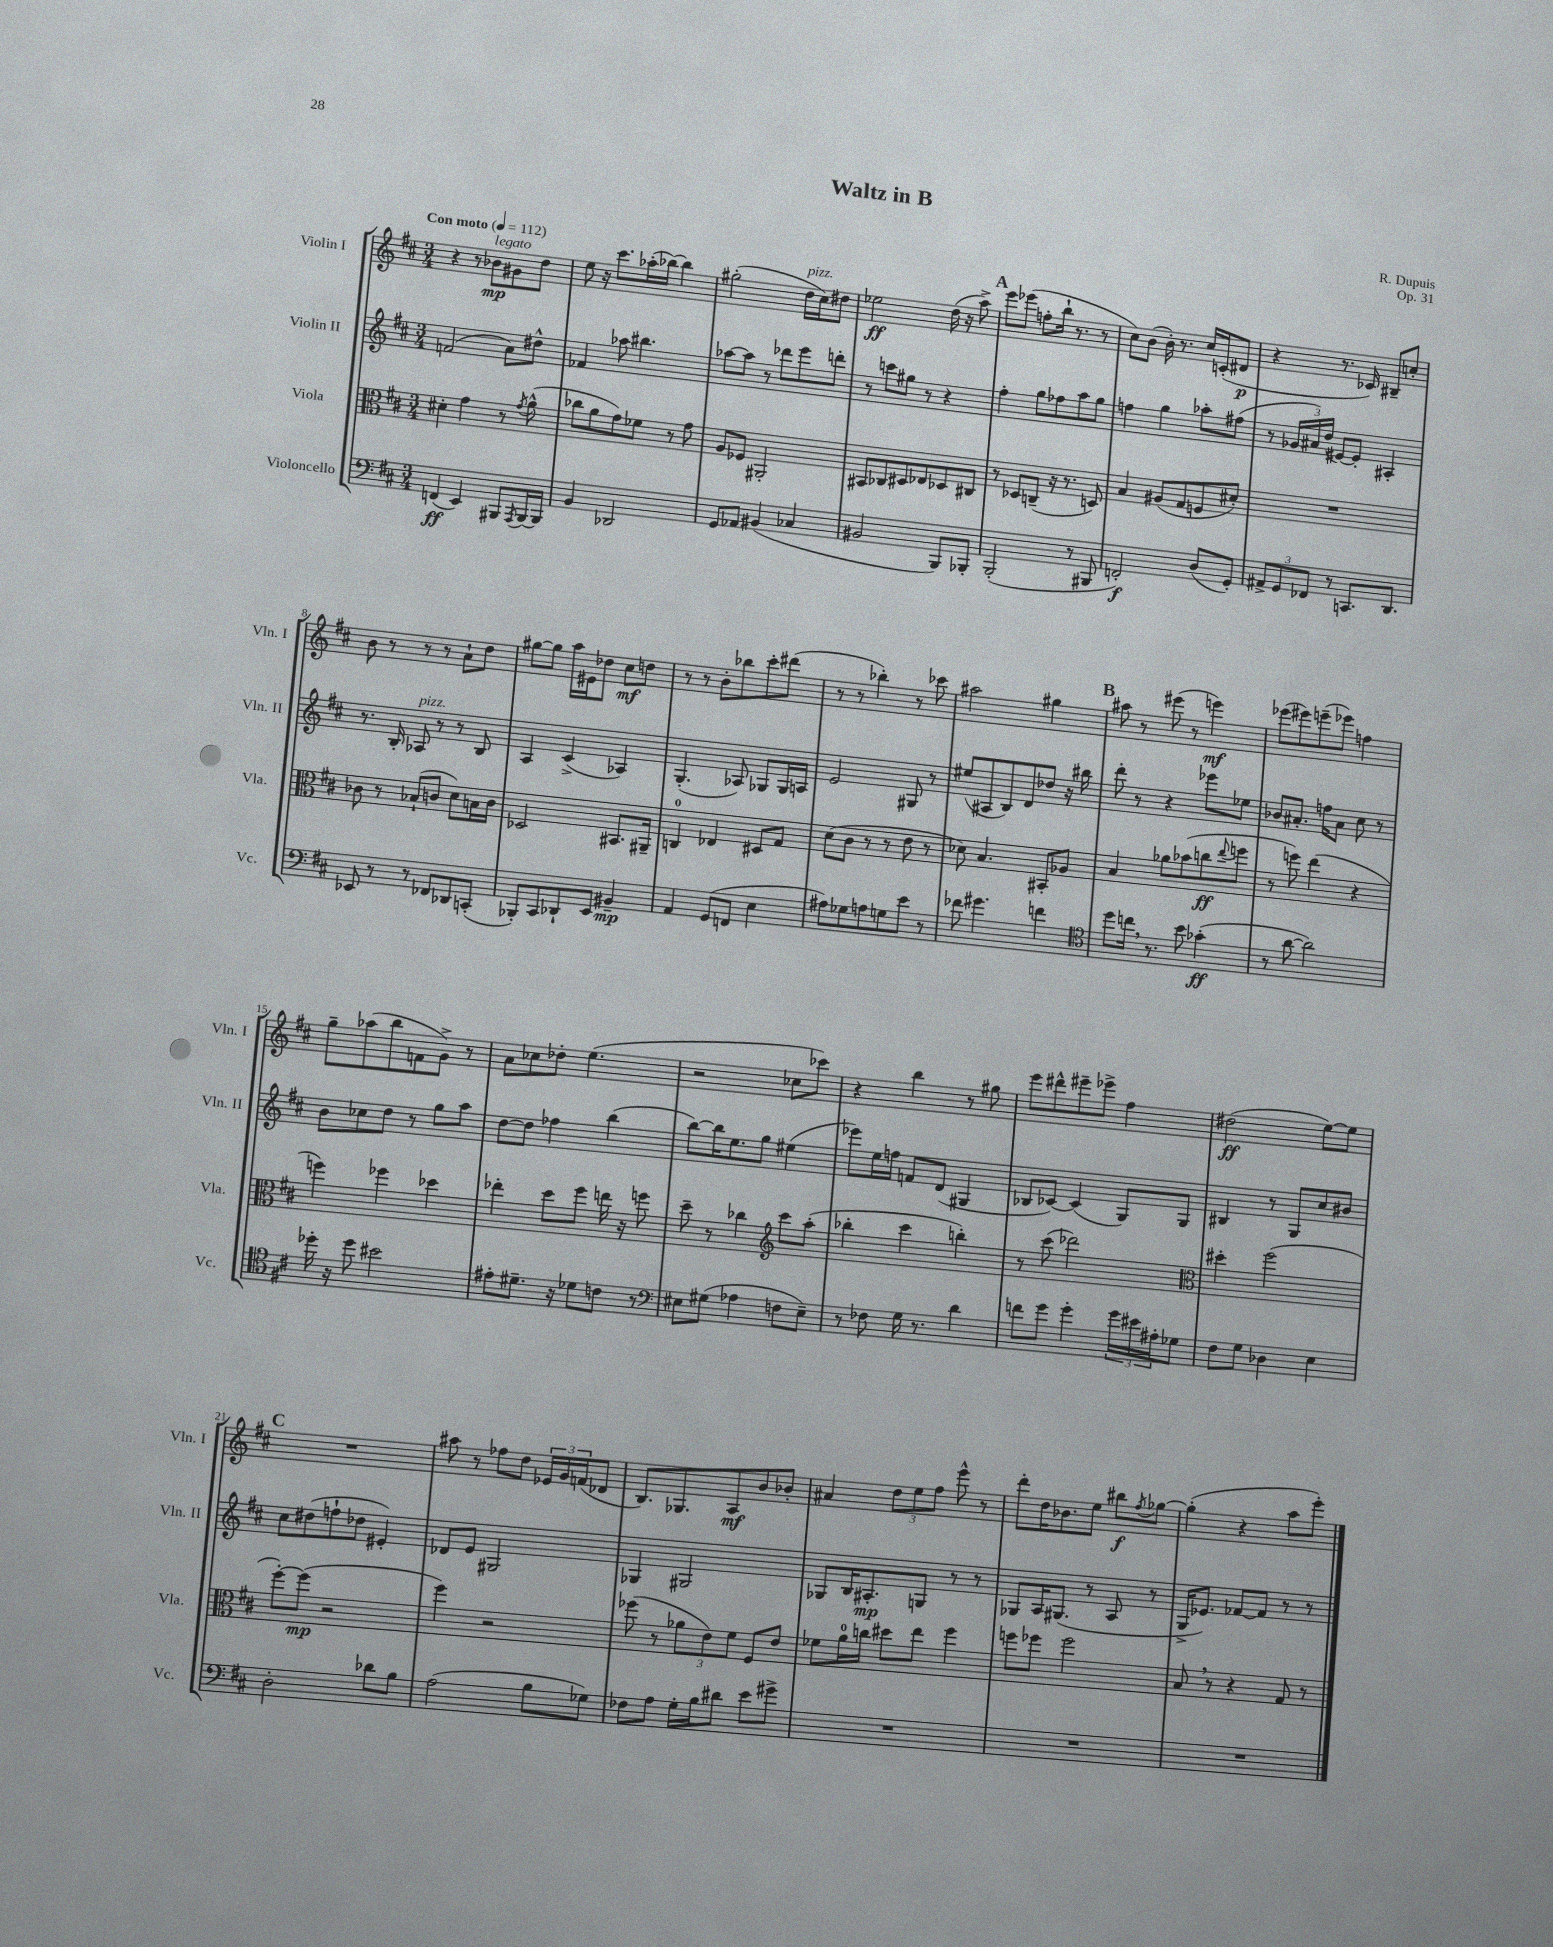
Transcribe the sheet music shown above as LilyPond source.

\header { title = "Waltz in B" composer = "R. Dupuis" opus = "Op. 31" }
<<
\new StaffGroup <<
\new Staff = "s0" \with { instrumentName = "Violin I" shortInstrumentName = "Vln. I" } {
    \clef treble \key d \major \numericTimeSignature \time 3/4 \tempo "Con moto" 4 = 112
    r4 r8 bes'8\mp^\markup { \italic "legato" } gis'8 d''8 |
    e''8 r16 cis'''8. aes''16-.( bes''16~) bes''4 |
    gis''2-.( d''16^\markup { \italic "pizz." } cis''16) dis''8 |
    ees''2\ff d''16( r16 a''8->) |
    \mark \markup { \bold "A" } e'''8 ees'''8( f''8-. b''16-! r8. r8 |
    cis''8) b'8( b'16-.) r8. cis''16 c'16-.( dis'8\p |
    r4 r8. ces'16) bis8-- c''8-. |
    b'8 r8 r8 r8 a'8-! d''8 |
    gis''8~ gis''8 a''16 eis'16 des''8 cis''8\mf d''8 |
    r8 r8 b'8-. bes''8 cis'''8-. dis'''8( |
    r8 r8 bes''4-.) r8 ces'''8 |
    ais''2 gis''4 |
    \mark \markup { \bold "B" } ais''8 r8 eis'''8( r8 e'''4\mf) |
    ees'''8( eis'''8) e'''8--( ees'''8) f''4 |
    g''8-- aes''8( b''8 f'8 g'8->) r8 |
    a'8 ces''8 des''8-. e''4.( |
    r2 ces''8 ces'''8) |
    r4 b''4 r8 gis''8 |
    e'''8 dis'''8-^ eis'''8-- ees'''8-> fis''4 |
    dis''2\ff( e''8~) e''8 |
    \mark \markup { \bold "C" } R2. |
    ais''8 r8 fes''8 d''8 \tuplet 3/2 { ees'16 g'16 f'16( } des'8 |
    b8.) ges8. a8\mf b'8 bes'8-. |
    ais'4 \tuplet 3/2 { d''8 e''8 fis''8 } e'''8-^ r8 |
    d'''8-. d''16 bes'8. e''8 bis''8\f \acciaccatura { fis''8 } ges''8~ |
    ges''4-.( r4 a''8 e'''8-.) \bar "|." |
}
\new Staff = "s1" \with { instrumentName = "Violin II" shortInstrumentName = "Vln. II" } {
    \clef treble \key d \major \numericTimeSignature \time 3/4
    f'2( a'8) dis''8-^ |
    fes'4 aes''8 bis''4. |
    aes''8~ aes''8 r8 des'''8 e'''8 d'''8-. |
    r8 c'''8 gis''8 r8 r4 |
    \mark \markup { \bold "A" } fis''4-. g''8 fes''8 a''8 g''8 |
    f''4 g''4 aes''8-. fis''8( |
    r8 \tuplet 3/2 { ges'16 ais'16) d''16( } eis'8~) eis'8-. ais4-. |
    r8. b16-. aes8^\markup { \italic "pizz." } r8 r8 b8 |
    a4 cis'4->( aes4) |
    g4.-.( aes8) ges8 ges16 a16 |
    e'2 gis8 r8 |
    eis''8( ais8 b8) d'8 des''8 r16 bis''16 |
    \mark \markup { \bold "B" } d'''8-. r8 r4 ees'''8 ees''8 |
    bes'8 ais'8.-. f''16 ais'8 cis''8 r8 |
    b'8 ces''8 d''8 r8 g''8 a''8 |
    d''8~ d''8 fes''4 b''4( |
    b''8~) b''16 e''8. g''8 eis''4( |
    ees'''8) e''16 f''16 f'8 d'8( gis4 |
    bes8 ces'8~) ces'4( g8) g8 |
    bis4 r8 g8 cis''8 bis'8 |
    \mark \markup { \bold "C" } cis''8 dis''8( f''8-! des''8 eis'4-.) |
    des'8 e'8 gis2 |
    ges4 gis2 |
    ges8 b16 ais8.-.\mp g8 r8 r8 |
    ges8 a16 gis8.( r8 a8 r8 |
    g16-> ees'8.) fes'8~ fes'8 r8 r8 \bar "|." |
}
\new Staff = "s2" \with { instrumentName = "Viola" shortInstrumentName = "Vla." } {
    \clef alto \key d \major \numericTimeSignature \time 3/4
    dis'4-. g'4 r8 \acciaccatura { g'8 } a'8-^( |
    ces''8 a'8 g'8) fes'8 r8 g'8 |
    a8 fes8 ais,2-. |
    bis,8 ces8 dis8 ees8 des8 cis8 |
    \mark \markup { \bold "A" } r8 des8 c8--( r16 r8. d8) |
    b4 ais8( g8 f8 dis'8-.) |
    R2. |
    ces'8 r8 bes8-!( c'8 d'8) b16 c'16 |
    des2 bis,8. ais,16-- |
    c4-0 ees4 dis8 g8 |
    d'8( cis'8 r8 r8 e'8 r8 |
    des'8) b4. bis,8-. aes8 |
    \mark \markup { \bold "B" } b4 aes'8 bes'8( c''8\ff \appoggiatura { e''8 } f''8 |
    r8 f''8) e''4( r4 |
    f''4) fes''4 des''4 |
    ees''4-. d''8 fis''8 e''16 r16 f''8 |
    d''8-- r8 ces''4 \clef treble cis'''8 a''8-.( |
    bes''4-. cis'''4 b''4-.) |
    r8 cis'''8( des'''2) |
    \clef alto dis''4-. fis''2( |
    \mark \markup { \bold "C" } fis''8~-.) fis''8\mp( r2 |
    fis''4) r2 |
    fes''8( r8 \tuplet 3/2 { aes'8 e'8) fis'8 } fis8 e'8 |
    fes'8 a'16-0 c''16 dis''8 e''8 fis''4 |
    f''8 fes''8 fes''2 |
    b8 \breathe r8 r4 g8 r8 \bar "|." |
}
\new Staff = "s3" \with { instrumentName = "Violoncello" shortInstrumentName = "Vc." } {
    \clef bass \key d \major \numericTimeSignature \time 3/4
    f,4\ff( e,4) bis,,8 \acciaccatura { a,,8 } bis,,16~ bis,,16 |
    b,4 des,2 |
    g,8 aes,8 bis,4( ces4 |
    bis,2 b,,8) bes,,8-. |
    \mark \markup { \bold "A" } b,,2-.( r8 bis,,8 |
    f,2-.\f) d8( g,8-.) |
    \tuplet 3/2 { ais,8-> g,8 fes,8 } r8 c,8. d,8. |
    ees,8 r8 r8 fes,8 des,8 c,8-.( |
    bes,,8-.) cis,8 des,8-! e,8 bis,4--\mp |
    a,4 g,8( f,8 e4 |
    ais8) ges8 a8 g8 e'8 r8 |
    fes'8 gis'4. f'4 |
    \mark \markup { \bold "B" } \clef tenor d''8 c''16 \breathe r8. b'8 ges'4-.\ff( |
    r8 a'8~ a'2) |
    des''16-. r16 des''8 bis'2 |
    eis'8-. dis'8.-- r16 des'8 c'8 r8 |
    \clef bass eis8 gis8( aes4 f8 eis8--) |
    r8 fes8 g16 r8. d'4 |
    f'8 g'8 g'4-. \tuplet 3/2 { g'16 eis'16 ais16-. } ges8 |
    fis8 g8 des4 e4 |
    \mark \markup { \bold "C" } d2-. des'8 b8 |
    a2( b8 ges8) |
    fes8 a8 g16-. b16 dis'8 e'8 gis'8-> |
    R2. |
    R2. |
    R2. \bar "|." |
}
>>
>>
